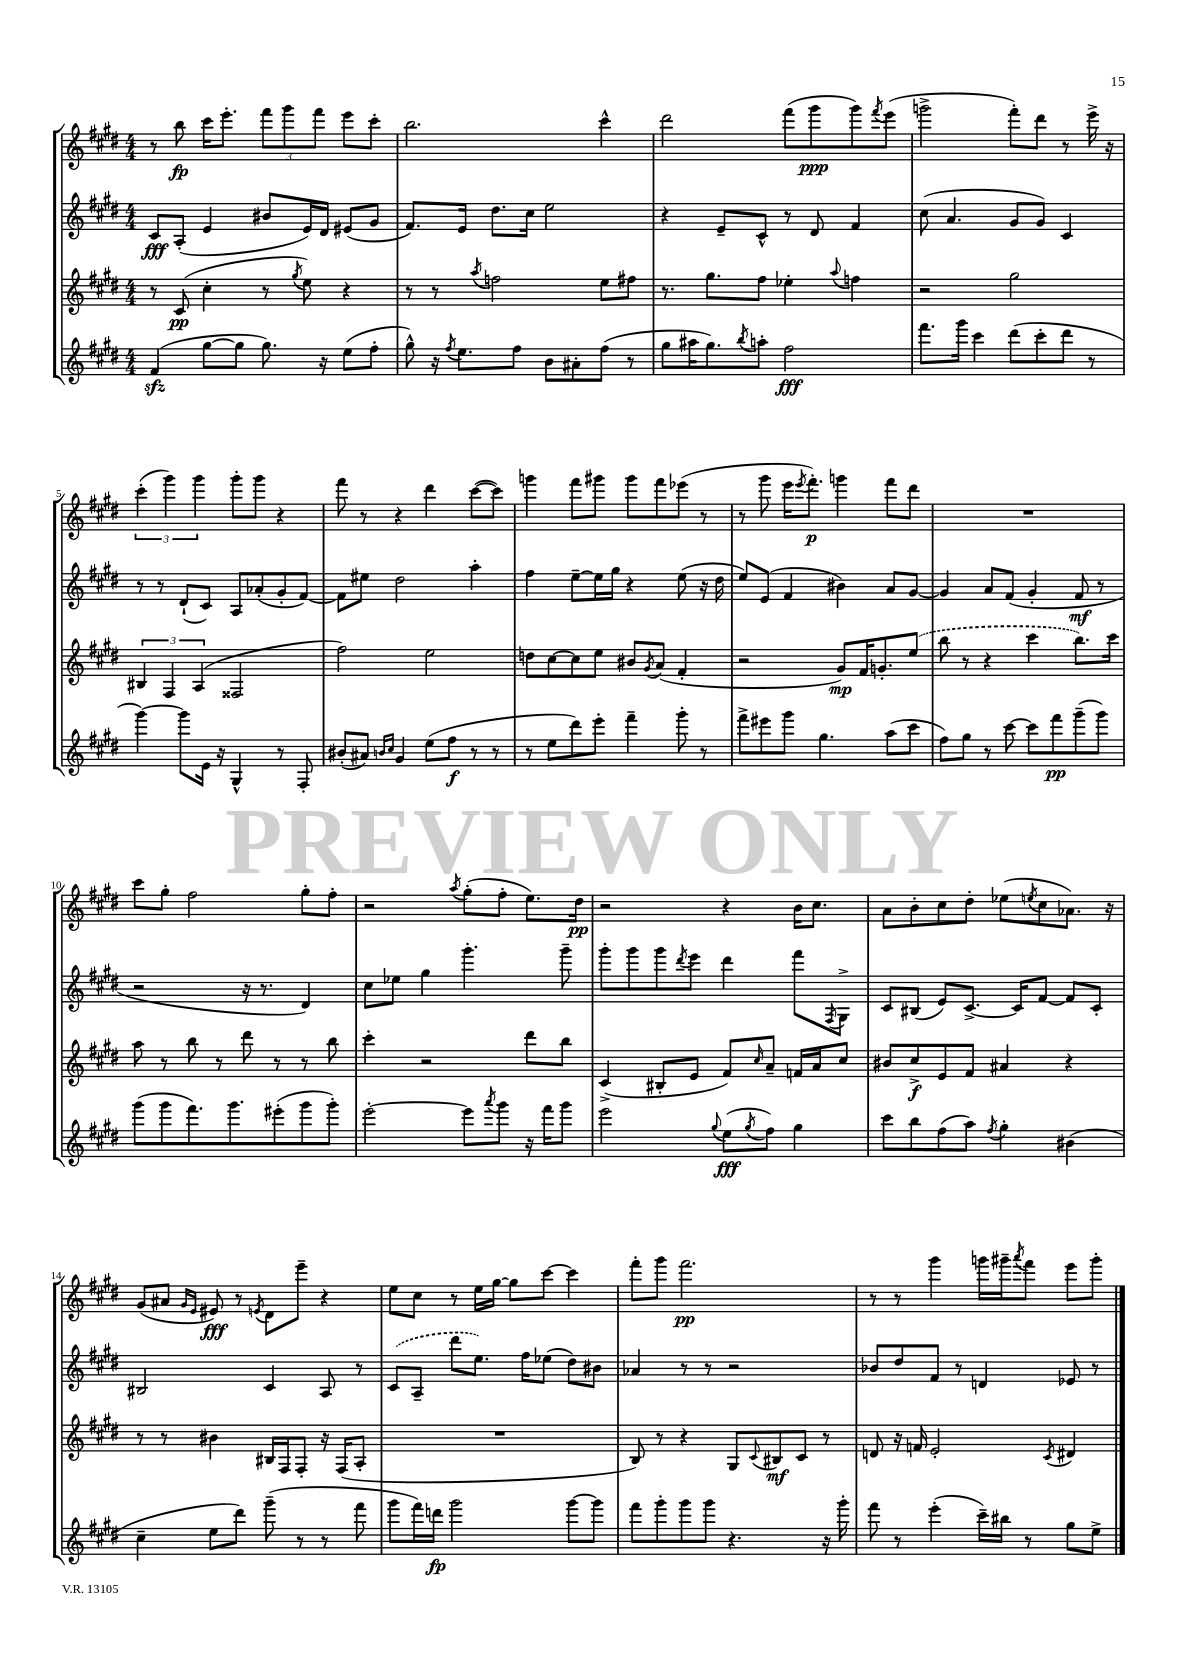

**kern	**dynam	**kern	**dynam	**kern	**dynam	**kern	**dynam
*part4	*part4	*part3	*part3	*part2	*part2	*part1	*part1
*staff4	*staff4	*staff3	*staff3	*staff2	*staff2	*staff1	*staff1
*clefG2	*	*clefG2	*	*clefG2	*	*clefG2	*
*k[f#c#g#d#]	*	*k[f#c#g#d#]	*	*k[f#c#g#d#]	*	*k[f#c#g#d#]	*
*M4/4	*	*M4/4	*	*M4/4	*	*M4/4	*
=1	=1	=1	=1	=1	=1	=1	=1
(4f#zz/	.	8r	.	8c#/L	fff	8r	.
.	.	(8c#/	pp	(8A'/J	.	8bb\	fp
[8gg#\L	.	4cc#'\	.	4e/	.	16ccc#\KL	.
.	.	.	.	.	.	8.eee'\J	.
8gg#\J]	.	.	.	.	.	.	.
8.gg#\)	.	8r	.	8b#X/L	.	12fff#\L	.
.	.	.	.	.	.	12ggg#\	.
.	.	8qgg#/	.	.	.	.	.
.	.	8ee\)	.	16e/L)	.	.	.
.	.	.	.	.	.	12fff#\J	.
16r	.	.	.	16d#/JJ	.	.	.
(8ee\L	.	4r	.	(8e#X/L	.	8eee\L	.
8ff#'\J	.	.	.	8g#/J	.	8ccc#'\J	.
=2	=2	=2	=2	=2	=2	=2	=2
8gg#^^\)	.	8r	.	8.f#/L)	.	2.bb\	.
16r	.	8r	.	.	.	.	.
8qff#/	.	.	.	.	.	.	.
8.ee\L	.	.	.	16e/Jk	.	.	.
.	.	8qaa/	.	.	.	.	.
.	.	2ffn\	.	8.dd#\L	.	.	.
8ff#\J	.	.	.	.	.	.	.
.	.	.	.	16cc#\Jk	.	.	.
8b\L	.	.	.	2ee\	.	.	.
8a#X'\	.	.	.	.	.	.	.
(8ff#\J	.	8ee\L	.	.	.	4ccc#^^\	.
8r	.	8ff#X\J	.	.	.	.	.
=3	=3	=3	=3	=3	=3	=3	=3
8gg#\L	.	8.r	.	4r	.	2ddd#\	.
16aa#X\K	.	.	.	.	.	.	.
8.gg#\)	.	8.gg#\L	.	.	.	.	.
.	.	.	.	8e~/L	.	.	.
8qbb/	.	.	.	.	.	.	.
8aan'\J	.	8ff#\J	.	8c#^^/J	.	.	.
2ff#\	fff	4ee-X'\	.	8r	.	(8fff#\L	.
.	.	.	.	8d#/	.	8ggg#\	ppp
.	.	8qqaa/	.	.	.	.	.
.	.	4ffn\	.	4f#/	.	8ggg#\)	.
.	.	.	.	.	.	8qfff#/	.
.	.	.	.	.	.	(8eee\J	.
=4	=4	=4	=4	=4	=4	=4	=4
8.fff#\L	.	2r	.	(8cc#\	.	2gggn^\	.
.	.	.	.	4.a/	.	.	.
16ggg#\Jk	.	.	.	.	.	.	.
4ccc#\	.	.	.	.	.	.	.
(8ddd#\L	.	2gg#\	.	8g#/L	.	8fff#'\L)	.
8ccc#'\	.	.	.	8g#/J)	.	8ddd#\J	.
8ddd#\J	.	.	.	4c#/	.	8r	.
8r	.	.	.	.	.	16eee^\	.
.	.	.	.	.	.	16r	.
!!LO:LB:g=z
=5	=5	=5	=5	=5	=5	=5	=5
[4ggg#\)	.	6B#X/	.	8r	.	(6ccc#'\	.
.	.	.	.	8r	.	.	.
.	.	6F#/	.	.	.	6ggg#\)	.
8ggg#\L]	.	.	.	(8d#`/L	.	.	.
.	.	(6A/	.	.	.	6ggg#\	.
16e\Jk	.	.	.	8c#/J)	.	.	.
16r	.	.	.	.	.	.	.
4G#^^/	.	2F##X/	.	8A/L	.	8ggg#'\L	.
.	.	.	.	(8a-X'/	.	8ggg#\J	.
8r	.	.	.	8g#'/	.	4r	.
8F#'/	.	.	.	[8f#/J)	.	.	.
=6	=6	=6	=6	=6	=6	=6	=6
(8b#X'/L	.	2ff#\)	.	8f#\L]	.	8fff#\	.
8a#X/J)	.	.	.	8ee#X\J	.	8r	.
16qqbn/LL	.	.	.	.	.	.	.
16qqcc#/JJ	.	.	.	.	.	.	.
4g#/	.	.	.	2dd#\	.	4r	.
(8ee\L	.	2ee\	.	.	.	4ddd#\	.
8ff#\J	f	.	.	.	.	.	.
8r	.	.	.	4aa'\	.	([8ccc#\L	.
8r	.	.	.	.	.	8ccc#\J])	.
=7	=7	=7	=7	=7	=7	=7	=7
8r	.	8ddn\L	.	4ff#\	.	4gggn\	.
8ee\L	.	[8cc#\	.	.	.	.	.
8ddd#\)	.	8cc#\]	.	[8ee~\L	.	8fff#\L	.
8eee'\J	.	8ee\J	.	16ee\L]	.	8ggg#X\J	.
.	.	.	.	16gg#\JJ	.	.	.
4fff#~\	.	8b#X/L	.	4r	.	8ggg#\L	.
.	.	8qg#/	.	.	.	.	.
.	.	(8a/J	.	.	.	8fff#\	.
8ggg#'\	.	4f#'/	.	(8ee\	.	(8eee-X\J	.
8r	.	.	.	16r	.	8r	.
.	.	.	.	16dd#\	.	.	.
=8	=8	=8	=8	=8	=8	=8	=8
8fff#^\L	.	2r	.	8ee/L)	.	8r	.
8eee#X\	.	.	.	(8e/J	.	8ggg#\	.
8ggg#\J	.	.	.	4f#/	.	16eee\KL	.
.	.	.	.	.	.	8qeee/	.
.	.	.	.	.	.	8.fff#'\J)	p
4.gg#\	.	.	.	.	.	.	.
.	.	8g#/L)	mp	4b#X\)	.	4gggn\	.
.	.	16f#/K	.	.	.	.	.
.	.	8.gn'/	.	.	.	.	.
(8aa\L	.	.	.	8a/L	.	8fff#\L	.
8ccc#\J	.	(8ee/J	.	[8g#/J	.	8ddd#\J	.
=9	=9	=9	=9	=9	=9	=9	=9
8ff#\L)	.	8bb\	.	4g#/]	.	1r	.
8gg#\J	.	8r	.	.	.	.	.
8r	.	4r	.	8a/L	.	.	.
[8ccc#\	.	.	.	(8f#/J	.	.	.
8ccc#\L]	.	4ccc#\	.	4g#'/	.	.	.
8fff#\	pp	.	.	.	.	.	.
(8ggg#~\	.	8.bb\L)	.	8f#/	mf	.	.
8ggg#\J)	.	.	.	8r	.	.	.
.	.	16ccc#\Jk	.	.	.	.	.
!!LO:LB:g=z
=10	=10	=10	=10	=10	=10	=10	=10
(8ggg#\L	.	8aa\	.	2r	.	8ccc#\L	.
8ggg#\	.	8r	.	.	.	8gg#'\J	.
8.fff#\)	.	8bb\	.	.	.	2ff#\	.
.	.	8r	.	.	.	.	.
8.ggg#\	.	.	.	.	.	.	.
.	.	8ddd#\	.	16r	.	.	.
.	.	.	.	8.r	.	.	.
(8eee#X'\	.	8r	.	.	.	.	.
8ggg#\	.	8r	.	4d#/)	.	8gg#'\L	.
8ggg#'\J)	.	8bb\	.	.	.	8ff#'\J	.
=11	=11	=11	=11	=11	=11	=11	=11
[2eee'\	.	4ccc#'\	.	8cc#\L	.	2r	.
.	.	.	.	8ee-X\J	.	.	.
.	.	2r	.	4gg#\	.	.	.
.	.	.	.	.	.	8qaa/	.
8eee\L]	.	.	.	4.ggg#'\	.	(8gg#'\L	.
8qaaa/	.	.	.	.	.	.	.
8ggg#\J	.	.	.	.	.	8ff#'\J	.
16r	.	8ddd#\L	.	.	.	8.ee\L)	.
16fff#\KL	.	.	.	.	.	.	.
8ggg#\J	.	8bb\J	.	8ggg#~\	.	.	.
.	.	.	.	.	.	16dd#\Jk	pp
=12	=12	=12	=12	=12	=12	=12	=12
2eee\	.	(4c#^/	.	8ggg#'\L	.	2r	.
.	.	.	.	8ggg#\	.	.	.
.	.	8B#X'/L	.	8ggg#\	.	.	.
.	.	.	.	8qddd#/	.	.	.
.	.	8e/J	.	8eee\J	.	.	.
8qqgg#/	.	.	.	.	.	.	.
(8ee\L	fff	8f#/L)	.	4ddd#\	.	4r	.
8qgg#/	.	16qqcc#/	.	.	.	.	.
8ff#\J)	.	8a~/J	.	.	.	.	.
4gg#\	.	16fn/LL	.	8fff#\L	.	16b\KL	.
.	.	16a/J	.	.	.	8.cc#\J	.
.	.	.	.	8qF#/	.	.	.
.	.	8cc#/J	.	8G#^\J	.	.	.
=13	=13	=13	=13	=13	=13	=13	=13
8ccc#\L	.	8b#X/L	.	8c#/L	.	8a\L	.
8bb\	.	8cc#^/	f	(8B#X/J	.	8b'\	.
(8ff#\	.	8e/	.	8e/L)	.	8cc#\	.
8aa\J)	.	8f#/J	.	[8.c#^/J	.	8dd#'\J	.
8qff#/	.	.	.	.	.	.	.
4gg#'\	.	4a#X/	.	.	.	(8ee-X\L	.
.	.	.	.	16c#/KL]	.	.	.
.	.	.	.	.	.	8qeen/	.
.	.	.	.	[8f#/J	.	8cc#\	.
(4b#X\	.	4r	.	8f#/L]	.	8.a-X\J)	.
.	.	.	.	8c#'/J	.	.	.
.	.	.	.	.	.	16r	.
!!LO:LB:g=z
=14	=14	=14	=14	=14	=14	=14	=14
4cc#~\	.	8r	.	2B#X/	.	(8g#/L	.
.	.	8r	.	.	.	8a#X/J	.
.	.	.	.	.	.	16qqg#/LL	.
.	.	.	.	.	.	16qqe/JJ	.
8ee\L	.	4b#X\	.	.	.	8e#X/)	fff
8ddd#\J)	.	.	.	.	.	8r	.
.	.	.	.	.	.	8qen/	.
(8ggg#~\	.	16B#X/LL	.	4c#/	.	8d#\L	.
.	.	16F#/J	.	.	.	.	.
8r	.	8F#'/J	.	.	.	8eee~\J	.
8r	.	16r	.	8A/	.	4r	.
.	.	(16F#/KL	.	.	.	.	.
8fff#\	.	8A'/J	.	8r	.	.	.
=15	=15	=15	=15	=15	=15	=15	=15
8ggg#\L	.	1r	.	(8c#/L	.	8ee\L	.
16fff#\L)	.	.	.	8A~/J	.	8cc#\J	.
16dddn\JJ	fp	.	.	.	.	.	.
2ggg#\	.	.	.	8ddd#\L	.	8r	.
.	.	.	.	8.ee\J)	.	16ee\LL	.
.	.	.	.	.	.	[16gg#\JJ	.
.	.	.	.	.	.	8gg#\L]	.
.	.	.	.	16ff#\KL	.	.	.
.	.	.	.	(8ee-X\J	.	[8ccc#\J	.
[8ggg#\L	.	.	.	8dd#\L)	.	4ccc#\]	.
8ggg#\J]	.	.	.	8b#X\J	.	.	.
=16	=16	=16	=16	=16	=16	=16	=16
8fff#\L	.	8B/)	.	4a-X/	.	8fff#'\L	.
8ggg#'\	.	8r	.	.	.	8ggg#\J	.
8ggg#\	.	4r	.	8r	.	2.fff#\	pp
8ggg#\J	.	.	.	8r	.	.	.
4.r	.	8G#/L	.	2r	.	.	.
.	.	8qqc#/	.	.	.	.	.
.	.	8B#X/	mf	.	.	.	.
.	.	8c#/J	.	.	.	.	.
16r	.	8r	.	.	.	.	.
16ggg#'\	.	.	.	.	.	.	.
=17	=17	=17	=17	=17	=17	=17	=17
8fff#\	.	8dn/	.	8b-X/L	.	8r	.
8r	.	16r	.	8dd#/	.	8r	.
.	.	16fn/	.	.	.	.	.
(4eee'\	.	2e'/	.	8f#/J	.	4ggg#\	.
.	.	.	.	8r	.	.	.
16ccc#~\LL)	.	.	.	4dn/	.	16gggn\LL	.
16bb#X\JJ	.	.	.	.	.	16ggg#X~\J	.
.	.	.	.	.	.	8qaaa/	.
8r	.	.	.	.	.	8fff#\J	.
.	.	8qc#/	.	.	.	.	.
8gg#\L	.	4d#X/	.	8e-X/	.	8eee\L	.
8ee^\J	.	.	.	8r	.	8ggg#'\J	.
==	==	==	==	==	==	==	==
*-	*-	*-	*-	*-	*-	*-	*-
